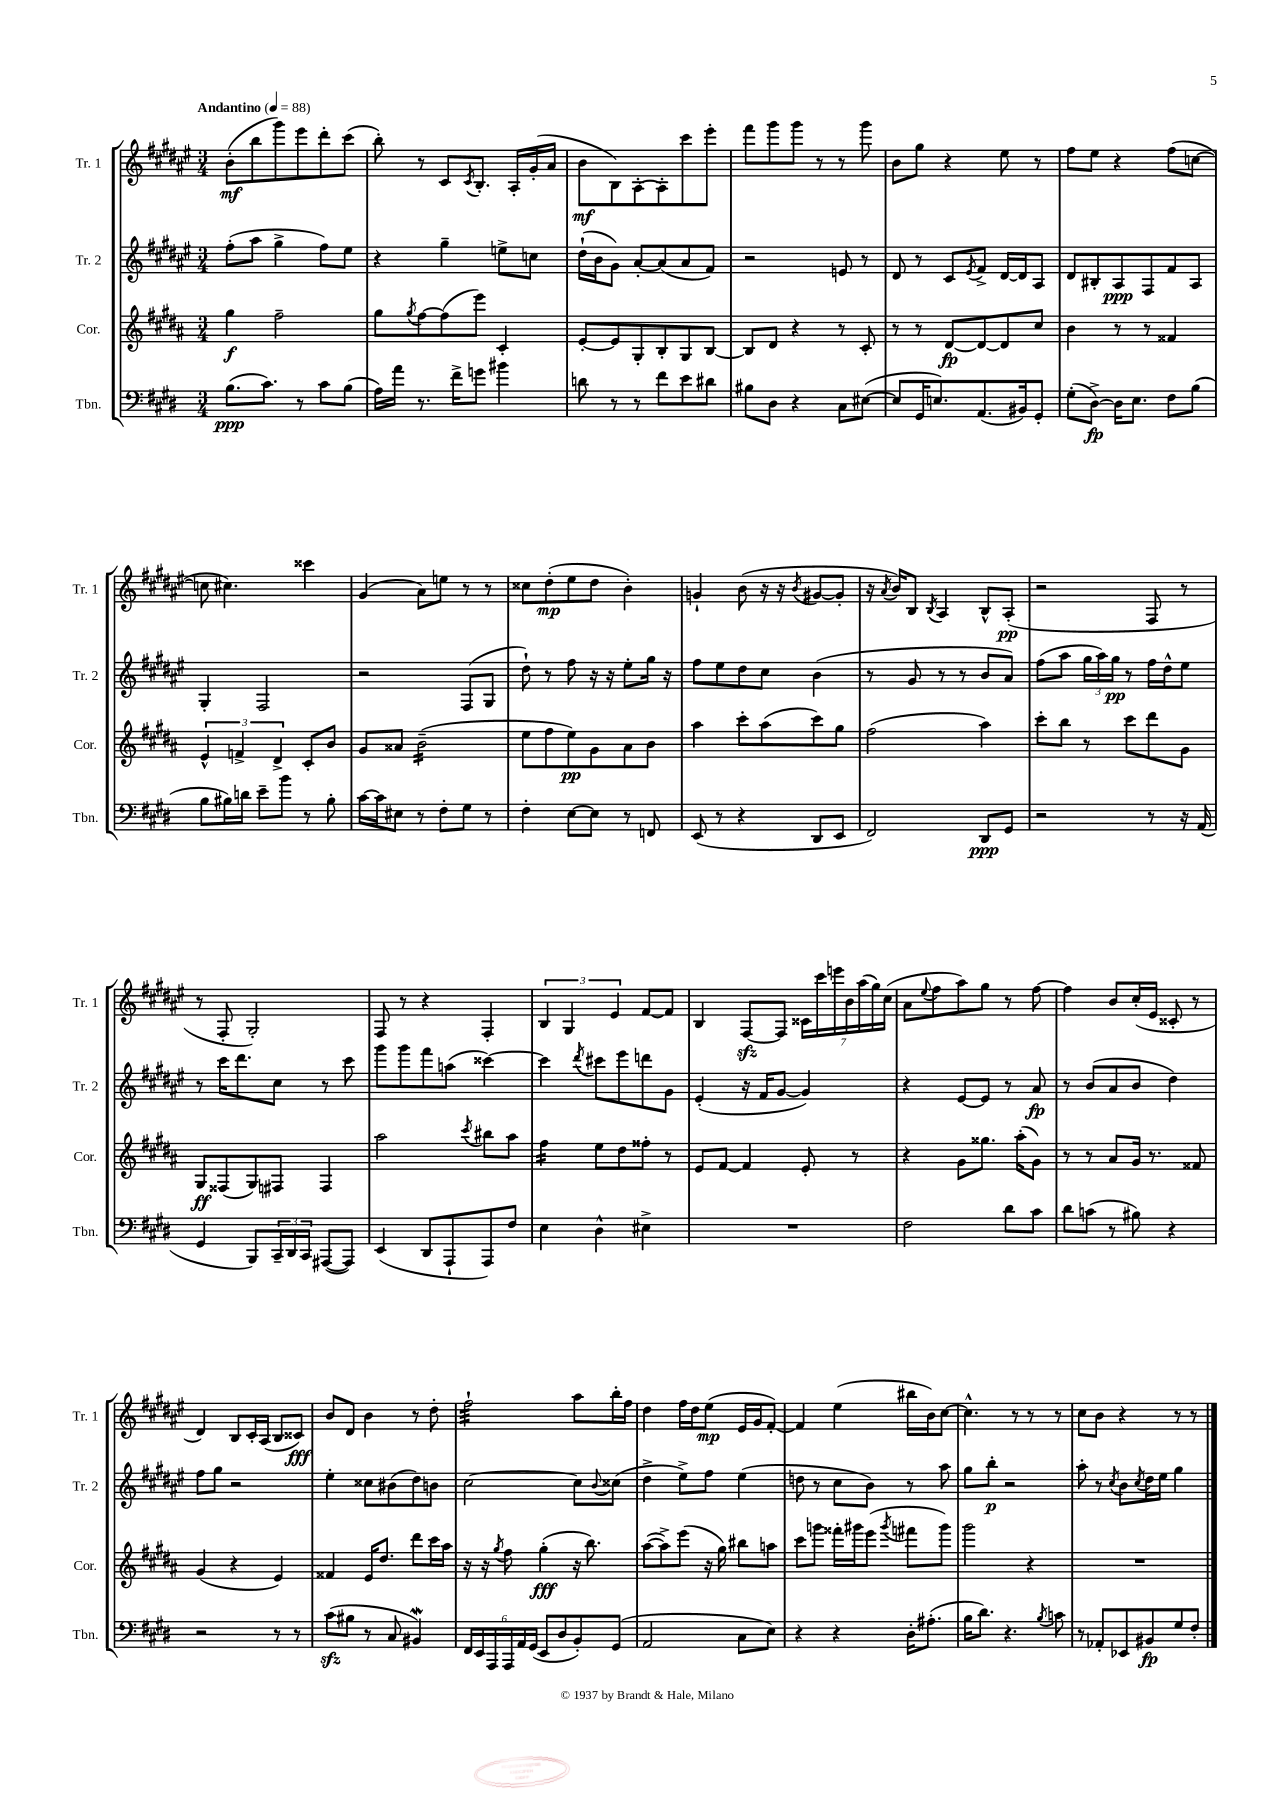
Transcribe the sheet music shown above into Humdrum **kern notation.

**kern	**kern	**kern	**kern
*staff4	*staff3	*staff2	*staff1
*clefF4	*clefG2	*clefG2	*clefG2
*k[f#c#g#d#]	*k[f#c#g#d#a#]	*k[f#c#g#d#a#e#]	*k[f#c#g#d#a#e#]
*M3/4	*M3/4	*M3/4	*M3/4
*MM88	*MM88	*MM88	*MM88
(8.B\L	4gg#\	(8ff#'\L	(8b'\L
.	.	8aa#\J	8bb\
8.c#\J)	.	.	.
.	2ff#~\	4gg#^\	8ggg#\)
8r	.	.	8eee#\
8c#\L	.	8ff#\L)	8ddd#'\
(8B\J	.	8ee#\J	(8ccc#\J
=	=	=	=
16A\LL)	8gg#\L	4r	8bb'\)
16a\JJ	.	.	.
.	8qgg#/	.	.
8.r	[8ff#\	.	8r
.	(8ff#\]	4gg#~\	8c#/L
16f#^\LK	.	.	.
.	.	.	8qc#/
8g\J	8eee\J)	.	8.B'/J
4b#\	4c#'/	8ee^\L	.
.	.	.	16A#'/LL
.	.	8cc\J	(16g#'/
.	.	.	16a#/JJ
=	=	=	=
8d\	[8e'/L	(16dd#`\LL	8b\L
.	.	16b\J	.
8r	8e/]	8g#\J)	8B\)
8r	8G#'/	[8a#'/L	[8A#'\
8f#\L	8B'/	(8a#/]	8A#'\]
8e\	8G#/	8a#/	8ccc#\
8d#\J	[8B/J	8f#/J)	8eee#'\J
=	=	=	=
8B#\L	8B/]L	2r	8fff#\L
8D#\J	8d#/J	.	8ggg#\
4r	4r	.	8ggg#\J
.	.	.	8r
8C#\L	8r	8e/	8r
([8E#\J	8c#'/	8r	8ggg#\
=	=	=	=
8E#/]L	8r	8d#/	8b\L
16GG#/K	8r	8r	8gg#\J
8.E/)	.	.	.
.	[8d#/L	8c#/L	4r
.	.	8qe#/	.
(8.AA/	8d#/_	8f#^/J	.
.	8d#/]	[16d#/LL	8ee#\
16BB#/k)	.	16d#/]J	.
8GG#'/J	8cc#/J	8A#/J	8r
=	=	=	=
(8G#'\L	4b\	8d#/L	8ff#\L
[8D#^\J)	.	8B#'/	8ee#\J
16D#\]LK	8r	8A#/	4r
8.E\J	.	.	.
.	8r	8F#/	.
8F#\L	4f##/	8f#/	(8ff#\L
(8B\J	.	8A#/J	[8cc\J
=	=	=	=
8B\L	6e^^/	4G#'/	8cc\]
16B#\L)	.	.	4.cc#\)
.	6f^/	.	.
16d\JJ	.	.	.
8e~\L	.	2F#/	.
.	6d#^/	.	.
8b\J	.	.	.
8r	8c#'/L	.	4ccc##\
8B#'\	8b/J	.	.
=	=	=	=
[16c#\LL	8g#/L	2r	(4g#/
16c#\]J	.	.	.
8E#\J	8a##/J	.	.
8r	(2b~\	.	8a#\L)
8F#'\L	.	.	8ee\J
8G#\J	.	(8F#/L	8r
8r	.	8G#/J	8r
=	=	=	=
4F#'\	8ee\L	8dd#`\)	8cc##\L
.	8ff#\	8r	(8dd#'\
[8E\L	8ee\)	8ff#\	8ee#\
8E\]J	8g#\	16r	8dd#\J
.	.	16r	.
8r	8a#\	8ee#'\L	4b'\)
8FF/	8b\J	16gg#\Jk	.
.	.	16r	.
=	=	=	=
(8EE/	4aa#\	8ff#\L	4g`/
8r	.	8ee#\	.
4r	8ccc#'\L	8dd#\	(8b\
.	(8aa#\	8cc#\J	16r
.	.	.	16r
.	.	.	8qb/
8DD#/L	8ccc#\)	(4b\	[8g#/L
8EE/J	8gg#\J	.	8g#'/]J
=	=	=	=
2FF#/)	(2ff#\	8r	16r
.	.	.	8qa#/
.	.	.	16b/LK)
.	.	8g#/	8B/J
.	.	.	8qB/
.	.	8r	4A#/
.	.	8r	.
8DD#/L	4aa#\)	8b/L	8B^^/L
8GG#/J	.	8a#/J)	(8A#'/J
=	=	=	=
2r	8ccc#'\L	(8ff#\L	2r
.	8bb\J	8aa#\J	.
.	8r	24gg#\LL	.
.	.	24aa#\)	.
.	.	24gg#\JJ	.
.	8ccc#\L	8r	.
8r	8ddd#\	16ff#\LL	8F#/
.	.	16dd#^^\J	.
16r	8g#\J	8ee#\J	8r
(16AA/	.	.	.
=	=	=	=
4GG#/	8G#/L	8r	8r
.	(8F##/	16ccc#\LK	8F#'/
.	.	8.ddd#\	.
8BBB/L)	8G#/)	.	2G#'/)
24CC#~/L	8F#/J	8cc#\J	.
24DD#/	.	.	.
24CC#/JJ	.	.	.
([8AAA#/L	4F#/	8r	.
8AAA#/]J)	.	8ccc#\	.
=	=	=	=
(4EE/	2aa#\	8ggg#\L	8F#/
.	.	8ggg#\	8r
8DD#/L	.	8fff#\	4r
8AAA`/	.	(8aa\J	.
.	8qccc#/	.	.
8AAA/)	8bb#\L	[4ccc##\)	4F#'/
8F#/J	8aa#\J	.	.
=	=	=	=
4E\	4ff#\	4ccc##\]	6B/
.	.	.	6G#/
.	.	8qddd#/	.
4D#^^\	8ee\L	8ccc#\L	.
.	.	.	6e#/
.	8dd#\	8eee#\	.
4E#^\	8ff##'\J	8ddd\	[8f#/L
.	8r	8g#\J	8f#/]J
=	=	=	=
2.r	8e/L	(4e#'/	4B/
.	[8f#/J	.	.
.	4f#/]	16r	[8F#/L
.	.	16f#/LK	.
.	.	[8g#/J	8F#/]J
.	8e'/	4g#/])	28c##\LL
.	.	.	28ccc#\
.	.	.	28eee\
.	.	.	28b\
.	8r	.	.
.	.	.	(28aa#\
.	.	.	28gg#\)
.	.	.	(28cc#\JJ
=	=	=	=
2F#\	4r	4r	8a#\L
.	.	.	8qqee#/
.	.	.	8ff#\
.	8g#\L	[8e#/L	8aa#\)
.	8.gg##\J	8e#/]J	8gg#\J
8d#\L	.	8r	8r
.	(16aa#'\LK	.	.
8c#\J	8g#\J)	8a#/	[8ff#\
=	=	=	=
8d#\L	8r	8r	4ff#\]
(8c\J	8r	(8b/L	.
8r	8a#/L	8a#/	8b/L
8B#\)	16g#/Jk	8b/J	(16cc#'/L
.	8.r	.	16e#/JJ
4r	.	4dd#\)	8c##'/
.	8f##/	.	8r
=	=	=	=
2r	(4g#/	8ff#\L	4d#/)
.	.	8gg#\J	.
.	4r	2r	8B/L
.	.	.	16c#'/L
.	.	.	(16A#/JJ
8r	4e/)	.	8B/L
8r	.	.	8c##/J)
=	=	=	=
(8c#\L	4f##/	4ee#'\	8b/L
8B#\J	.	.	8d#/J
8r	16e/LK	8cc##\L	4b\
.	8.dd#/J	.	.
8C#/	.	(8b#\	.
4BB#/)	8ddd#\L	8dd#\)	8r
.	16ccc#\L	8b\J	8dd#'\
.	16aa#\JJ	.	.
=	=	=	=
24FF#/LL	16r	[2cc#\	2ff#`\
24EE/	.	.	.
.	16r	.	.
24AAA/	.	.	.
.	8qgg#/	.	.
24AAA/	8ff#\	.	.
24AA/	.	.	.
(24GG#/JJ	.	.	.
8EE/L	(4gg#'\	.	.
8D#/	.	.	.
8BB'/)	16r	8cc#\]L	8aa#\L
.	8.bb\)	.	.
.	.	8qqb/	.
(8GG#/J	.	(8cc##\J	16bb'\L
.	.	.	16ff#\JJ
=	=	=	=
2AA/	([8aa#\L	4dd#^\	4dd#\
.	8aa#^\])	.	.
.	(8eee\J	8ee#^\L)	16ff#\LL
.	.	.	16dd#\J
.	16r	8ff#\J	(8ee#\J
.	16gg#\)	.	.
8C#\L	8bb#\L	(4ee#\	16e#/LL
.	.	.	16g#/J
8E\J)	8aa\J	.	[8f#'/J)
=	=	=	=
4r	8ccc#\L	8dd\	4f#/]
.	8ggg\J	8r	.
4r	16fff##'\LL	8cc#\L	(4ee#\
.	16ggg#\J	.	.
.	(8eee\J	8b\J)	.
.	8qggg#/	.	.
16D#'\LK	8fff#\L	8r	16bb#\LL
(8.A#'\J	.	.	16b\J)
.	8ggg#\J)	8aa#\	[8cc#\J
=	=	=	=
16B\LK	2ggg#\	8gg#\L	4.cc#^^\]
8.d#\J)	.	.	.
.	.	8bb'\J	.
4.r	.	2r	.
.	.	.	8r
.	4r	.	8r
8qB/	.	.	.
8c\	.	.	8r
=	=	=	=
8r	2.r	8aa#'\	8cc#\L
8AA-'/L	.	8r	8b\J
.	.	8qcc#/	.
8EE-/	.	8b\L	4r
.	.	8qcc#/	.
8BB#/	.	16dd#\L	.
.	.	16ee#\JJ	.
8G#/	.	4gg#\	8r
8F#'/J	.	.	8r
==	==	==	==
*-	*-	*-	*-
